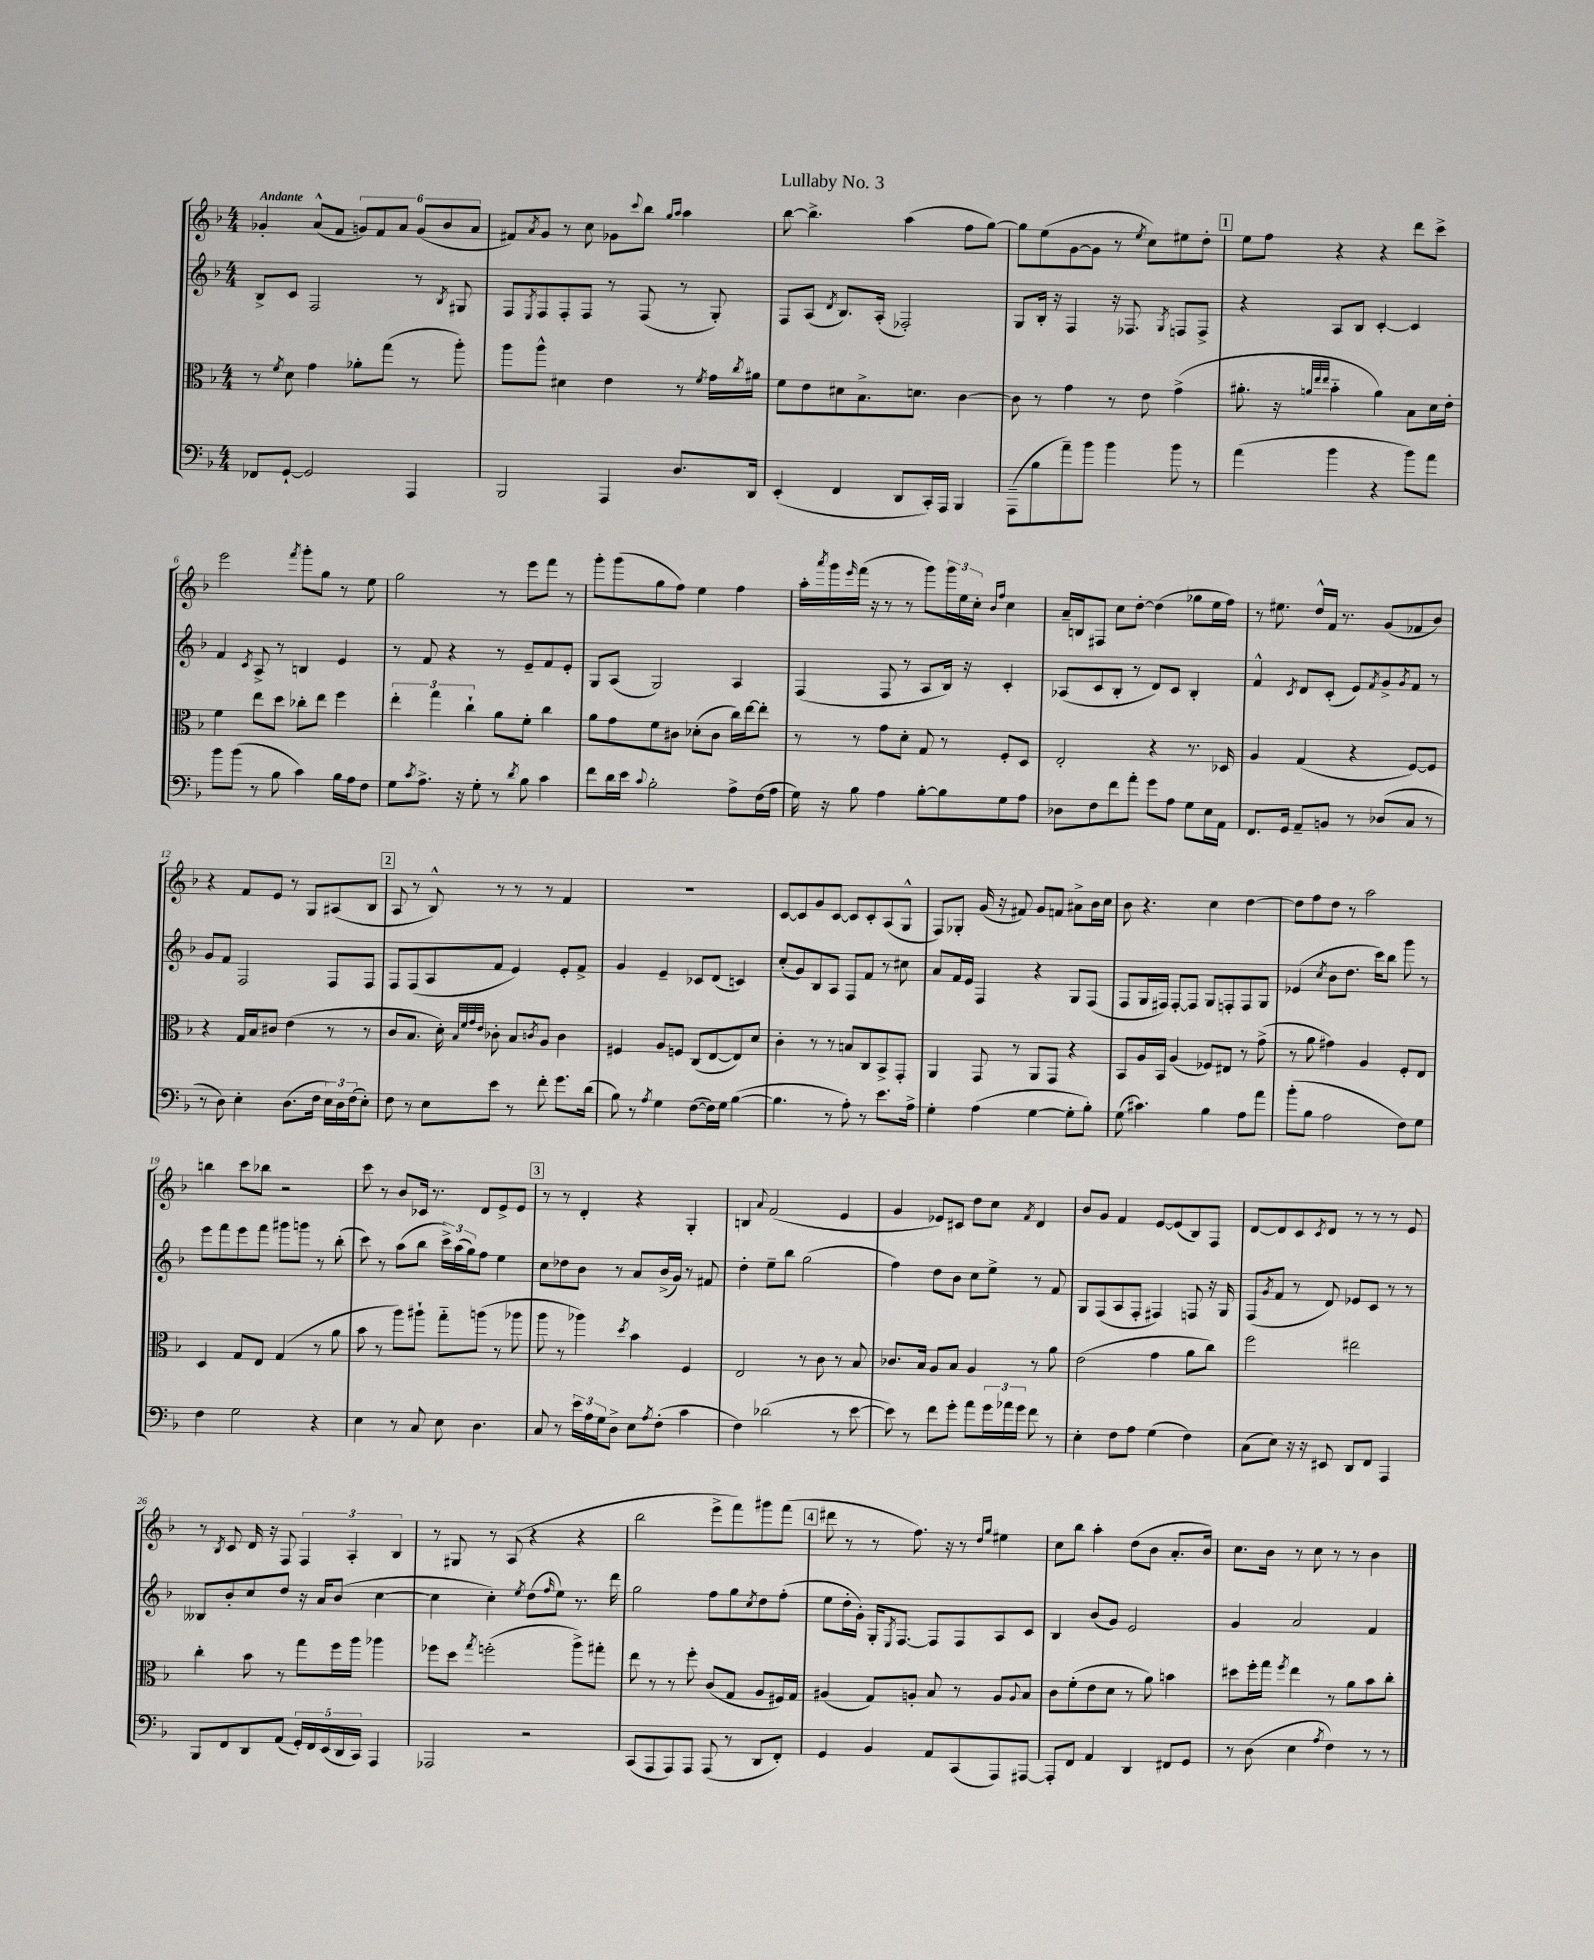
\header { title = "Lullaby No. 3" }
<<
\new StaffGroup <<
\new Staff = "s0" {
    \clef treble \key f \major \numericTimeSignature \time 4/4 \tempo "Andante"
    ges'4-. a'8-^( f'8 \tuplet 6/4 { g'8) f'8 a'8 g'8( bes'8 a'8 } |
    fis'8) \acciaccatura { a'8 } g'8 r8 c''8 ges'8 \appoggiatura { c'''8 } bes''8 \grace { g''16 a''16 } a''4 |
    bes''8~ bes''4.-> a''4( f''8 g''8~) |
    g''8 e''8( g'8~ g'8 r8 \acciaccatura { e''8 } c''8) eis''8 d''8-. |
    \mark \markup { \box "1" } e''8 f''8 r4 r4 d'''8 c'''8-> |
    e'''2 \acciaccatura { f'''8 } g'''8-. g''8 r8 e''8 |
    g''2 r8 e'''8 f'''8 r8 |
    g'''8-. g'''8( g''8 f''8) e''4 f''4 |
    a''16-. \acciaccatura { a'''8 } g'''16 \grace { e'''16 } f'''16( r16 r8 r8 g'''8) \tuplet 3/2 { g'''16 e''16 c''16-. } \grace { bes'16 f''16 } c''4 |
    a'16-- b16 fis8 c''8 d''8~-. d''4( ges''8 e''16 f''16) |
    r8 eis''8. d''16-^ f'16 r8. g'8( fes'8 bes'8) |
    r4 f'8 e'8 r8 g8 ais8( bes8 |
    \mark \markup { \box "2" } a8 r8 bes8-^) r8 r8 r8 f'4 |
    R1 |
    c'8~ c'8 g'8 c'8~ c'8 c'8-. a8( g8-^ |
    f8) ges8-. g'16( r16 fis'8) g'8 f'8 ais'8-> bes'16 c''16 |
    bes'8 r4. c''4 d''4~ |
    d''8 f''8 d''8 r8 a''2 |
    b''4 c'''8 bes''8 r2 |
    c'''8 r8 bes'8 ces'16 r8. d'8 e'8-> e'8 |
    \mark \markup { \box "3" } r8 r8 d'4-. r4 g4-. |
    b4 \appoggiatura { a'8 } f'2( e'4 |
    g'4 ees'8) cis'8 d''8 c''8 \acciaccatura { f'8 } d'4 |
    bes'8 g'8 f'4 e'8~ e'8( bes8) f8 |
    d'8~ d'8 c'8 \acciaccatura { c'8 } d'8 r8 r8 r8 e'8 |
    r8 \acciaccatura { bes8 } c'8 d'16 r16 f8 \tuplet 3/2 { f4 a4-. bes4 } |
    r8 gis8 r8 a8( r4 r4 |
    bes''2 e'''8-> f'''8) gis'''8 f'''8( |
    \mark \markup { \box "4" } dis'''8 r8 r8 f''8.) r16 r8 \grace { d''16 g''16 } eis''4 |
    c''8 bes''8 a''4-. d''8( bes'8 a'8.-. bes'16) |
    c''8. bes'16 r8 c''8 r8 r8 bes'4 \bar "|." |
}
\new Staff = "s1" {
    \clef treble \key f \major \numericTimeSignature \time 4/4
    bes8-> c'8 f2 r8 \acciaccatura { bes8 } gis8 |
    f8 \acciaccatura { e8 } f8 f8-. f8 r8 f8( r8 g8-.) |
    f8 a8( \acciaccatura { d'8 } bes8.) a16-.( fes2-.) |
    g8 bes16-. r16 f4 r16 fes8. \acciaccatura { g8 } f8 f8-> |
    \mark \markup { \box "1" } r4 a8 bes8 c'4~-. c'4 |
    f'4 \acciaccatura { c'8 } a8-> r8 b4 e'4 |
    r8 f'8 r4 r8 e'8-- f'8 e'8-. |
    g8 a8( g2) a4 |
    f4( f8 r8 a8 bes16) r16 c'4-. |
    aes8( c'8 bes8-. r8 d'8) c'8 bes4-. |
    f'4-^ \acciaccatura { c'8 } d'8 c'8-.( e'8) \acciaccatura { f'8 } g'8-> \acciaccatura { g'8 } f'8 r8 |
    g'8 f'8 f2 f8 f8 |
    \mark \markup { \box "2" } f8 f8( a8 f'8 e'4) e'8-. f'8-> |
    g'4 e'4-- ces'8 d'8( c'4) |
    c''8-.( g'8) bes8 a8 f8 f'8 r8 cis''8 |
    a'8 f'16 e'16 f4 r4 g8 f8( |
    f8 g16 fis16) fis8~-. fis8 g8 f8-. f8 g8 |
    ees'4( \acciaccatura { c''8 } bes'8 d''8. c'''16) bes''8 g'''8 r8 |
    e'''8 f'''8 e'''8 f'''8 gis'''8 g'''8 r8 bes''8-.( |
    c'''8) r8 a''8( bes''8 \tuplet 3/2 { c'''16->) a''16( g''16) } f''8 e''4 |
    \mark \markup { \box "3" } c''8 des''8 bes'8 r8 a'8 bes'16->( g'16) r8 fis'8 |
    d''4-. e''8-- bes''8 g''2( |
    f''4) d''8 bes'8 c''8 e''8-> r8 f'8 |
    g8 f8( a8 f8-. fis4) f8 r16 g16 |
    f8( \acciaccatura { g'8 } f'8 r8 d'8) ees'8 c'8 r8 r8 |
    beses8 bes'8-. c''8 d''8 r16 a'16 bes'8( c''4~ |
    c''4 c''4-.) \acciaccatura { e''8 } d''8( \grace { f''16 } e''8) r8. d'''16 |
    g''2 f''8 g''8 \acciaccatura { c''8 } d''8 f''8-.( |
    \mark \markup { \box "4" } e''8 d''16-. g'16-.) g16-. \acciaccatura { e8 } f8.~ f8 f8 a8 c'8 |
    bes4 bes'8( g'8) e'2 |
    g'4 a'2 f'4 \bar "|." |
}
\new Staff = "s2" {
    \clef alto \key f \major \numericTimeSignature \time 4/4
    r8 \acciaccatura { f'8 } d'8 g'4 aes'8-. g''8( r8 a''8-.) |
    a''8 a''8-^ dis'4 e'4 r8 \acciaccatura { f'8 } g'16 \acciaccatura { c''8 } ais'16 |
    f'8 e'8 dis'8 bes8.-> d'8. c'4~ |
    c'8 r8 g'4 r8 e'8 g'4->( |
    \mark \markup { \box "1" } ais'8.-. r16 \grace { a'32 e''32 e''32 } bes'4-_ a'4) bes8 d'16 e'16-. |
    f'4 e''8 d''8 ces''8-. e''8 f''4 |
    \tuplet 3/2 { e''4-. g''4 c''4-! } a'8 f'8-. c''4 |
    a'8 g'8 f'8 cis'8 des'8-.( cis'8 c''16) e''16~ e''8-. |
    r8 r8 g'8 d'8-. g8 r8 f8-. d8 |
    e2-. r4 r8. des16 |
    a4 g4( r4 f8~) f8 |
    r4 g16 bes16 cis'8 e'4( r8 r8 |
    \mark \markup { \box "2" } c'8 bes8. d'16-.) \grace { bes32 f'32 g'32 e'32 } ces'8-. bes8 \acciaccatura { c'8 } a8 c'4 |
    fis4 a8 f8 c8( e8~ e8) d'8 |
    c'4-. r8 r8 b8 c8 bes,8-> g,8-. |
    a,4 g,8 r8 a,8 g,8 r4 |
    bes,8 a16 bes,16 a4( fes8) eis8 r8 g'8->( |
    r8 a'8 gis'4) a4 f8-. e8 |
    d4 g8 e8 g4( r8 a'8 |
    bes'8 r8 a''8) ais''8-! g''8-_ a''8( r8 aes''8 |
    \mark \markup { \box "3" } a''8 r8 aes''4) \acciaccatura { d''8 } bes'4 f4 |
    e2 r8 c'8 r8 bes8 |
    ces'8. bes16 a8 bes8 a4 r8 a'8 |
    e'2( g'4 a'8 c''8) |
    f''2 eis''2 |
    c''4-. bes'8 r8 g''8 f''16 a''16 aes''4 |
    fes''8 d''8 \acciaccatura { g''8 } f''2-.( a''8->) gis''8-. |
    e''8 r8 r8 f''8-. c'8( g8 a8 fis16) g16 |
    \mark \markup { \box "4" } ais4( g8) a8-. bes8 r8 a8 \appoggiatura { a8 } bes8 |
    c'8 f'8-.( e'8 d'8 r8 a'8) b'4 |
    dis''8 f''16-. g''16 \acciaccatura { f''8 } e''4 r8 a'8 bes'8 c''8-. \bar "|." |
}
\new Staff = "s3" {
    \clef bass \key f \major \numericTimeSignature \time 4/4
    fes,8 g,8~-! g,2 a,,4 |
    bes,,2 a,,4 d8. d,16 |
    e,4-.( f,4 d,8 c,16-.) a,,16 bes,,4 |
    a,,8--( bes8 a'8--) bes'8 bes'4 bes'8 r8 |
    \mark \markup { \box "1" } a'4( bes'4 r4 bes'8) a'8 |
    bes'8 bes'8( r8 bes8 c'4) bes16 a16 f8 |
    g8 \acciaccatura { c'8 } a8.-> r16 g8-. r8 \acciaccatura { d'8 } bes8 c'4 |
    f'8 d'16 e'16 \appoggiatura { c'8 } bes2-. a8-> f16( a16 |
    g16) r16 bes8 a4 bes8~-. bes8 g8 a8 |
    des8 f8 f'8 a'8-. g'8 a8 g8 e16 a,16 |
    f,8. g,16 a,8-- b,8 r8 des8( c8 r8 |
    r8 d8) e4-. d8.( f16 \tuplet 3/2 { e16) d16 f16( } e8-.) |
    \mark \markup { \box "2" } f8 r8 e8 e'8 r8 f'8-. g'8. d'16( |
    bes8) r8 \acciaccatura { a8 } g4 f8~( f16) g16 bes4~( |
    bes4. r8 a8-.) r8 e'8. a16-> |
    g4-. a4( g4~ g8-. bes8-.) |
    g8( cis'4.) bes4 a8 a'8 |
    bes'8-.( bes8 a2 f8) g8 |
    f4 g2 r4 |
    e4 r8 c8 e8 d4. |
    \mark \markup { \box "3" } c8 r8 \tuplet 3/2 { e'16 a16 g16 } d8-> e8 \acciaccatura { a8 } f8-.( c'4 |
    f4) des'2( r8 e'8~ |
    e'8) r8 f'8 g'8-. a'8 \tuplet 3/2 { g'16 aes'16 g'16 } f'8 r8 |
    e4-. f8 a8 g4( f4) |
    c8( e8) r16 r16 eis,8 d,8 f,8 a,,4 |
    bes,,8 f,8 d,8 a,8( \tuplet 5/4 { g,16-.) f,16 e,16( d,16 c,16) } a,,4 |
    aes,,2 r2 |
    c,8( a,,8 a,,8) a,,8 a,,8( r8 d,8 f,8-.) |
    \mark \markup { \box "4" } g,4 bes,4 a,8 c,8( a,,8) ais,,8~ |
    ais,,8-. f,8 a,4 d,4 fis,8 g,8 |
    r8 d8( e4 \acciaccatura { a8 } f4) r8 r8 \bar "|." |
}
>>
>>
